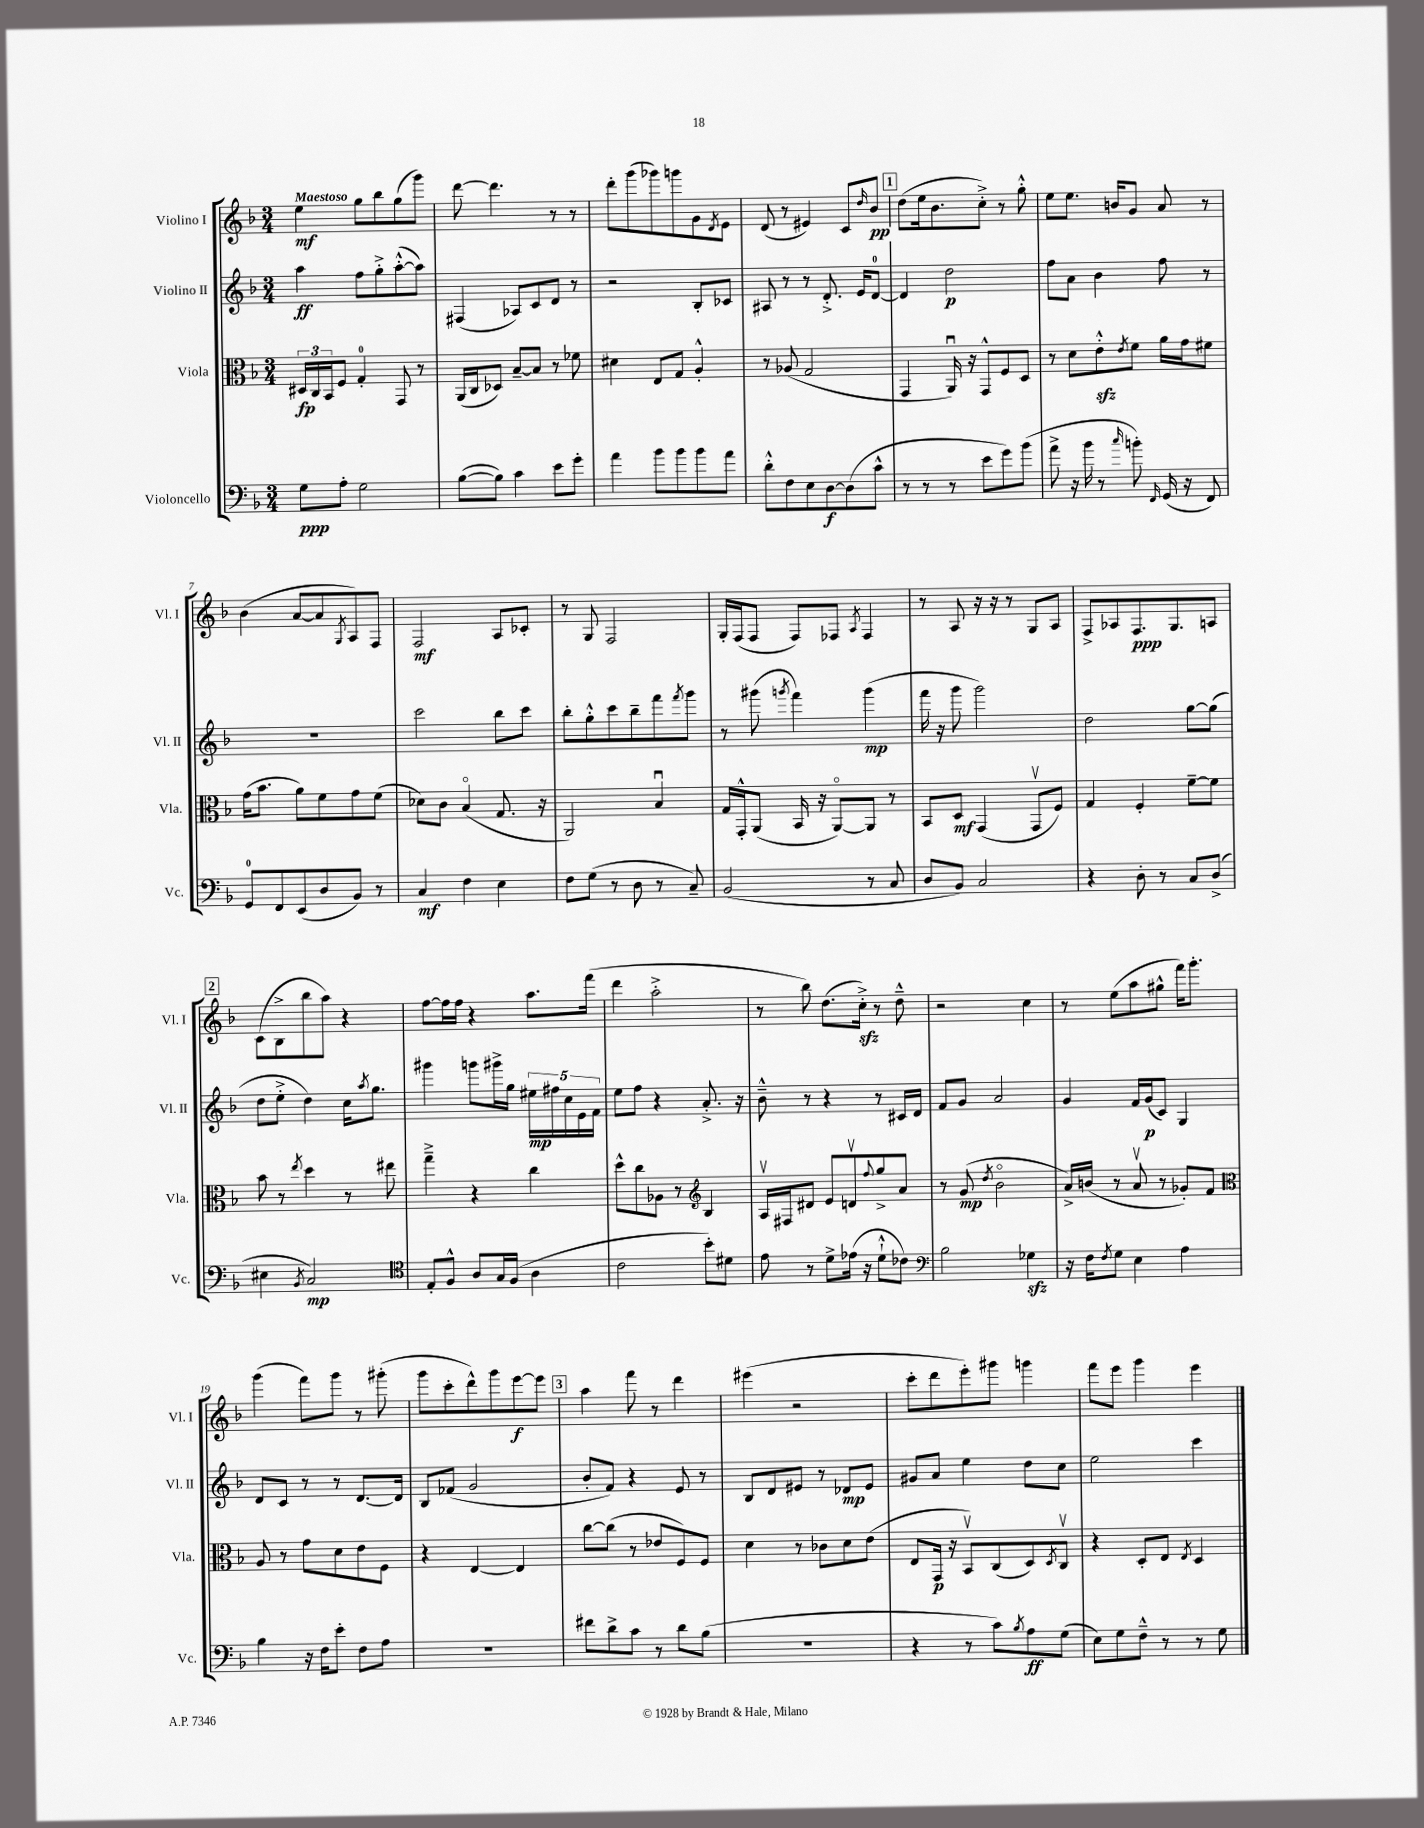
<<
\new StaffGroup <<
\new Staff = "s0" \with { instrumentName = "Violino I" shortInstrumentName = "Vl. I" } {
    \clef treble \key f \major \numericTimeSignature \time 3/4 \tempo "Maestoso"
    e''4\mf g''8 bes''8 g''8( g'''8) |
    d'''8~ d'''4. r8 r8 |
    d'''8-. g'''8( ges'''8) g'''8 g'8 \acciaccatura { d'8 } e'8 |
    d'8( r8 eis'4) c'8 \grace { d''16 } bes'8\pp |
    \mark \markup { \box "1" } d''8( e''16 bes'8. c''8-.->) r8 g''8-.-^ |
    e''8 e''8. b'16 g'8 a'8 r8 |
    bes'4( a'8~ a'8 \acciaccatura { g8 } a8) f8 |
    f2\mf a8 ces'8-. |
    r8 g8 f2 |
    g16-. f16( f8 f8) fes8 \acciaccatura { a8 } fes4 |
    r8 a8 r16 r16 r8 g8 a8 |
    f8-> aes8 f8.\ppp g8. a8 |
    \mark \markup { \box "2" } c'8( bes8-> bes''8 a''8) r4 |
    f''8~ f''16 f''16 r4 a''8. f'''16( |
    d'''4 a''2-.-> |
    r8 bes''8) d''8.( c''16-.->\sfz) r8 d''8---^ |
    r2 c''4 |
    r8 e''8( a''8 gis''8-^ f'''16) g'''8.-. |
    g'''4( f'''8) g'''8 r8 gis'''8-.( |
    g'''8 c'''8-. d'''8-^) g'''8 e'''8~\f e'''8 |
    \mark \markup { \box "3" } a''4 f'''8 r8 d'''4 |
    eis'''4( r2 |
    c'''8-. d'''8 e'''8-.) gis'''8 g'''4 |
    f'''8 e'''8 g'''4 e'''4 \bar "|." |
}
\new Staff = "s1" \with { instrumentName = "Violino II" shortInstrumentName = "Vl. II" } {
    \clef treble \key f \major \numericTimeSignature \time 3/4
    a''4\ff f''8 g''8-.-> a''8~-.-^( a''8) |
    fis4( aes8) c'8 d'8 r8 |
    r2 bes8-. ces'8 |
    ais8 r8 r8 d'8.-.-> e'16 d'8-0~ |
    \mark \markup { \box "1" } d'4 d''2\p |
    f''8 a'8 bes'4 f''8 r8 |
    R2. |
    c'''2 bes''8 c'''8 |
    bes''8-. g''8-.-^ c'''8 bes''8-- f'''8 \acciaccatura { f'''8 } g'''8 |
    r8 gis'''8( \acciaccatura { g'''8 } f'''4) g'''4\mp( |
    f'''16 r16 g'''8 g'''2) |
    d''2 g''8~ g''8( |
    \mark \markup { \box "2" } d''8 e''8-.-> d''4) c''16 \acciaccatura { a''8 } g''8. |
    gis'''4 g'''8 gis'''16-> g''16 \tuplet 5/4 { eis''16\mp fis''16 c''16 e'16 f'16 } |
    e''8 f''8 r4 a'8.-.-> r16 |
    bes'8---^ r8 r4 r8 cis'16 d'16 |
    f'8 g'8 a'2 |
    g'4 f'16 g'16\p( c'8) g4 |
    d'8 c'8 r8 r8 d'8.~ d'16 |
    bes8 fes'8( g'2 |
    \mark \markup { \box "3" } bes'8-. f'8) r4 e'8 r8 |
    bes8 d'8 eis'8 r8 des'8\mp eis'8 |
    gis'8 a'8 e''4 d''8 c''8 |
    e''2 c'''4 \bar "|." |
}
\new Staff = "s2" \with { instrumentName = "Viola" shortInstrumentName = "Vla." } {
    \clef alto \key f \major \numericTimeSignature \time 3/4
    \tuplet 3/2 { dis16\fp c16 bes,16 } f8 g4-0-. g,8 r8 |
    a,16( c16 des8) bes8~-- bes8 r8 fes'8 |
    dis'4 e8 g8 a4-.-^ |
    r8 aes8( g2 |
    \mark \markup { \box "1" } g,4 a,16\downbow) r16 g,8-^ f8 d8 |
    r8 d'8 e'8-.-^\sfz \acciaccatura { e'8 } f'8 a'16 g'16 fis'8 |
    g'16( bes'8. a'8) f'8 g'8 f'8( |
    des'8) c'8 bes4\flageolet( g8. r16 |
    a,2) bes4\downbow |
    g16 g,16-.-^ a,8( bes,16 r16 a,8~\flageolet) a,8 r8 |
    bes,8 d8\mf g,4( g,8\upbow f8) |
    g4 f4-. f'8~-- f'8 |
    \mark \markup { \box "2" } bes'8 r8 \acciaccatura { e''8 } d''4 r8 eis''8 |
    g''4---> r4 c''4 |
    d''8-^ c''8 aes8 r8 \clef treble bes4 |
    a16\upbow fis16 dis'8 e'8 d'8\upbow \appoggiatura { f''8 } g''8-> a'8 |
    r8 g'8\mp( \acciaccatura { d''8 } bes'2\flageolet |
    a'16->) b'16( r8 a'8\upbow r8 ges'8-.) f'8 |
    \clef alto a8 r8 g'8 d'8 e'8 f8 |
    r4 e4~ e4 |
    \mark \markup { \box "3" } c''8~ c''8( r8 ees'8 f8) f8 |
    d'4 r8 ces'8 d'8 e'8( |
    e8 g,16\p r16 bes,8\upbow) c8( d8) \acciaccatura { d8 } c8\upbow |
    r4 d8-. e8 \acciaccatura { e8 } d4 \bar "|." |
}
\new Staff = "s3" \with { instrumentName = "Violoncello" shortInstrumentName = "Vc." } {
    \clef bass \key f \major \numericTimeSignature \time 3/4
    g8\ppp a8-. g2 |
    bes8~( bes8) c'4 e'8 g'8-. |
    a'4 bes'8 bes'8 bes'8 a'8 |
    d'8-.-^ f8 e8 d8~\f d8( c'8-^ |
    \mark \markup { \box "1" } r8 r8 r8 e'8 g'8) bes'8( |
    a'8-> r16 bes'16 r8 \grace { c''16 } b'8-.) \grace { f,16 } g,16( r16 f,8) |
    g,8-0 f,8 e,8( d8 bes,8) r8 |
    c4\mf f4 e4 |
    f8 g8( r8 d8 r8 c8--) |
    bes,2( r8 c8 |
    d8 bes,8) c2 |
    r4 d8-. r8 c8 d8->( |
    \mark \markup { \box "2" } eis4 \acciaccatura { bes,8 } c2\mp) |
    \clef tenor e8-. f8-^ a8 g16 f16( a4 |
    c'2 bes'8-.) dis'8 |
    e'8 r8 d'8-> ees'16( r16 d'8-!-^ ces'8) |
    \clef bass bes2 ges4\sfz |
    r16 f16 \acciaccatura { f8 } g8 e4 a4 |
    bes4 r16 f16 e'8-. f8 a8 |
    R2. |
    \mark \markup { \box "3" } fis'8 d'8-> c'8 r8 d'8 bes8( |
    R2. |
    r4 r8 c'8) \acciaccatura { bes8 } a8\ff g8( |
    e8) g8 f8---^ r8 r8 g8 \bar "|." |
}
>>
>>
